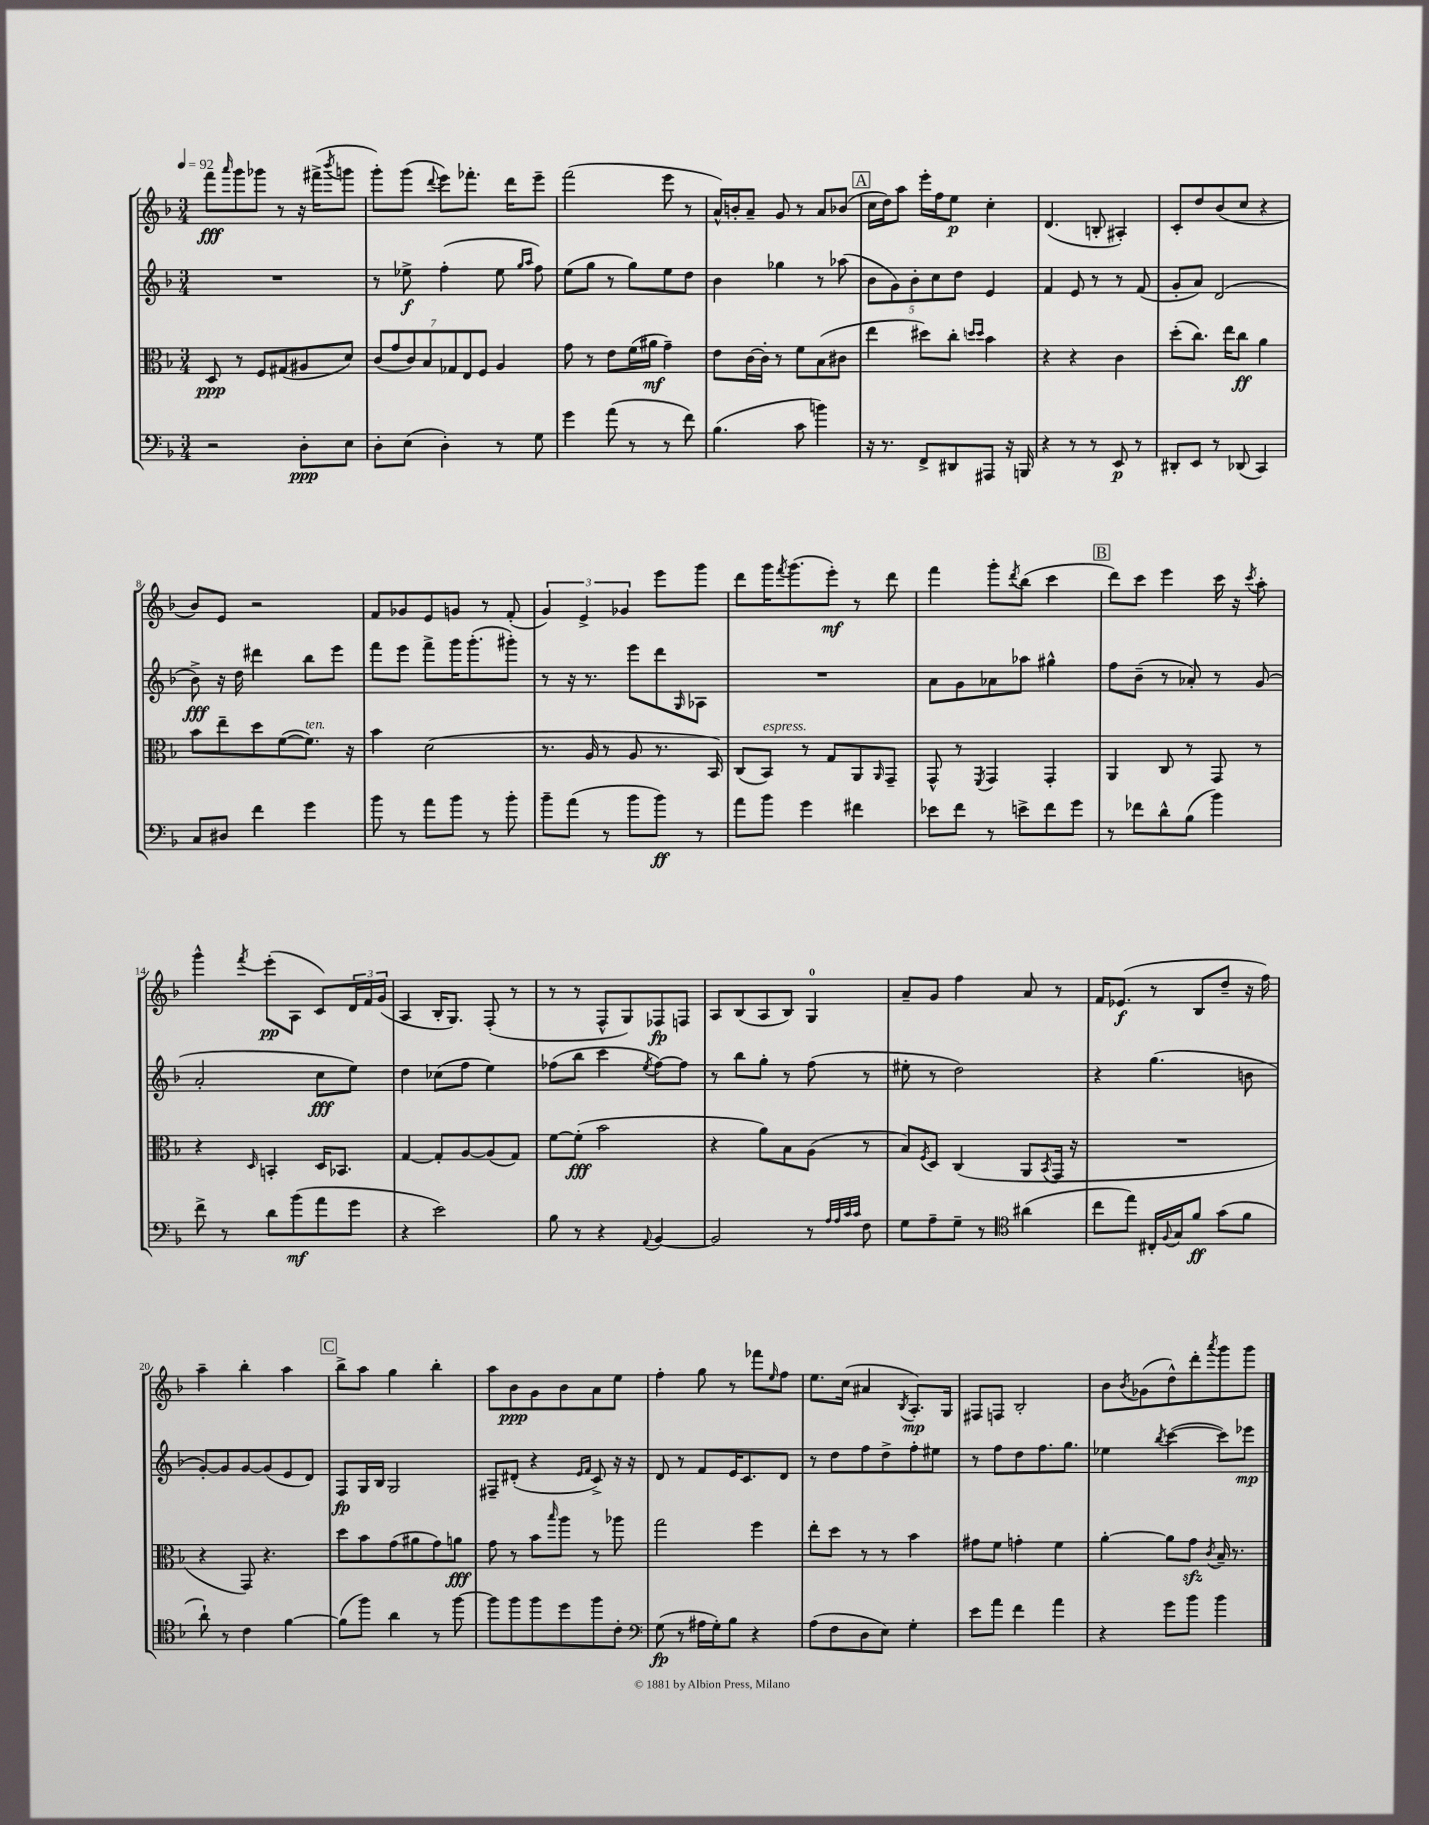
<<
\new StaffGroup <<
\new Staff = "s0" {
    \clef treble \key f \major \numericTimeSignature \time 3/4 \tempo 4 = 92
    f'''8\fff \grace { a'''16 } g'''8 ges'''8 r8 r16 fis'''16->( \acciaccatura { bes'''8 } g'''8 |
    g'''8-.) g'''8( \appoggiatura { d'''8 } e'''8) fes'''8.-. d'''16 e'''8-- |
    f'''2( e'''8 r8 |
    a'16-^) b'16-. a'8-- g'8 r8 a'8 bes'8( |
    \mark \markup { \box "A" } c''16 d''16) a''8 e'''16-. f''16 e''8\p c''4-. |
    d'4.( b8-. ais4-.) |
    c'8-. d''8 bes'8( c''8 r4 |
    bes'8) e'8 r2 |
    f'8 ges'8 e'8 g'8 r8 f'8-.( |
    \tuplet 3/2 { g'4) e'4-> ges'4 } e'''8 g'''8 |
    d'''8 g'''16 \acciaccatura { f'''8 } g'''8.( e'''8-.\mf) r8 d'''8 |
    f'''4 g'''8-. \acciaccatura { d'''8 } bes''8( c'''4 |
    \mark \markup { \box "B" } d'''8) c'''8 e'''4 c'''16 r16 \acciaccatura { c'''8 } a''8-. |
    g'''4-^ \acciaccatura { f'''8 } e'''8-.\pp( a8 c'8) \tuplet 3/2 { d'16 f'16 g'16( } |
    a4 bes16-. g8.) f8-.( r8 |
    r8 r8 f8-^ g8) fes8\fp f8 |
    a8 bes8( a8 bes8) g4-0 |
    a'8-- g'8 f''4 a'8 r8 |
    f'16 ees'8.\f( r8 bes8 d''8-- r16 f''16) |
    a''4-- bes''4-. a''4 |
    \mark \markup { \box "C" } bes''8-> a''8 g''4 bes''4-. |
    a''8 bes'8\ppp g'8 bes'8 a'8 e''8 |
    f''4-. g''8 r8 fes'''8 \grace { e''16 } f''8 |
    e''8. c''16( ais'4 \acciaccatura { bes8 } a8.-.\mp) g16 |
    fis8 f8 bes2-. |
    bes'8 \acciaccatura { bes'8 } ges'8( d''8-^) d'''8-. \acciaccatura { a'''8 } g'''8 g'''8 \bar "|." |
}
\new Staff = "s1" {
    \clef treble \key f \major \numericTimeSignature \time 3/4
    R2. |
    r8 ees''8->\f f''4-.( ees''8 \grace { g''16 a''16 } f''8) |
    e''8( g''8 r8 g''8) e''8 d''8 |
    bes'4 ges''4 r8 aes''8( |
    \mark \markup { \box "A" } \tuplet 5/4 { bes'8 g'8) bes'8-. c''8 d''8 } e'4 |
    f'4 e'8 r8 r8 f'8( |
    g'8-. a'8) d'2( |
    bes'8->\fff) r16 d''16 dis'''4 bes''8 e'''8 |
    f'''8 e'''8 f'''8-> g'''16 g'''8.-.( gis'''8-.) |
    r8 r16 r8. e'''8 d'''8 \grace { g16 } aes8 |
    R2. |
    a'8 g'8 aes'8 aes''8 gis''4-^ |
    \mark \markup { \box "B" } f''8 bes'8--( r8 aes'8-.) r8 g'8( |
    a'2-. c''8\fff e''8) |
    d''4 ces''8( f''8 e''4) |
    fes''8( bes''8 c'''4 \acciaccatura { e''8 } fes''8~) fes''8 |
    r8 bes''8 g''8-. r8 f''8( r8 |
    eis''8-. r8 d''2) |
    r4 g''4.( b'8 |
    g'8~-.) g'8 g'8~ g'8( e'8 d'8) |
    \mark \markup { \box "C" } f8\fp g16 bes16 g2 |
    fis8-- dis'8-.( r4 \grace { e'16 f'16 } c'8->) r16 r16 |
    d'8 r8 f'8 e'16 c'8. d'8 |
    r8 d''8 f''8 d''8-> f''8-. eis''8 |
    r8 f''8 d''8 f''8. g''8. |
    ees''4 \acciaccatura { bes''8 } c'''4~( c'''8) ees'''8\mp \bar "|." |
}
\new Staff = "s2" {
    \clef alto \key f \major \numericTimeSignature \time 3/4
    d8\ppp r8 f8 gis8( ais8 d'8) |
    \tuplet 7/4 { c'8( g'8 c'8) bes8 ges8 e8 f8 } a4 |
    g'8 r8 e'8 f'16( ais'16\mf g'4--) |
    e'8 c'16~ c'16-. r8 f'8 bes8( cis'8 |
    \mark \markup { \box "A" } e''4 dis''8) c''8-. \grace { d''16 d''16 } bes'4 |
    r4 r4 c'4 |
    d''8-.( c''8.) e''16 c''8\ff a'4 |
    bes'8 e''8-- d''8 f'8~( f'8.^\markup { \italic "ten." }) r16 |
    bes'4 d'2( |
    r8. a16 r8 a8 r8. bes,16) |
    c8( bes,8^\markup { \italic "espress." }) r8 g8 a,8 \grace { a,16 } g,8-- |
    g,8-^ r8 \acciaccatura { f,8 } g,4 g,4-. |
    \mark \markup { \box "B" } a,4 c8 r8 g,8 r8 |
    r4 \grace { d16 } b,4-. d16 bes,8. |
    g4~ g8-. a8~ a8( g8) |
    f'8~ f'8-.\fff( bes'2 |
    r4 a'8) bes8 a8( r8 |
    bes8) \acciaccatura { f8 } d8 c4( a,8 \acciaccatura { bes,8 } g,16 r16 |
    R2. |
    r4 g,8) r4. |
    \mark \markup { \box "C" } d''8 bes'8 g'8( ais'8 g'8) a'8\fff |
    g'8 r8 bes'8 \grace { bes''16 } a''8 r8 aes''8 |
    g''2 f''4 |
    e''8-. d''8 r8 r8 bes'4 |
    gis'8 f'8 g'4-. f'4 |
    a'4~-. a'8 g'8\sfz \acciaccatura { c'8 } bes16-- r8. \bar "|." |
}
\new Staff = "s3" {
    \clef bass \key f \major \numericTimeSignature \time 3/4
    r2 d8-.\ppp e8 |
    d8-. e8( d4-.) r8 g8 |
    g'4 a'8( r8 r8 f'8) |
    bes4.( c'8 b'4) |
    \mark \markup { \box "A" } r16 r8. f,8-> dis,8 ais,,8 r16 b,,16 |
    r4 r8 r8 e,8\p r8 |
    dis,8-. e,8 r8 des,8( c,4) |
    c8 dis8 f'4 g'4 |
    bes'8 r8 a'8 bes'8 r8 bes'8-. |
    bes'8-- a'8( r8 bes'8 bes'8\ff) r8 |
    a'8 bes'8 g'4 fis'4 |
    ees'8 f'8 r8 e'8-> f'8 g'8 |
    \mark \markup { \box "B" } r8 fes'8 d'8-^ bes8( bes'4) |
    f'8-> r8 d'8 bes'8\mf( a'8 g'8 |
    r4 e'2) |
    bes8 r8 r4 \appoggiatura { a,8 } bes,4~ |
    bes,2 r8 \grace { a32 a32 c'32 c'32 } f8 |
    g8 a8-- g8-- r8 \clef tenor ais'4( |
    c''8 e''8) cis16-. \appoggiatura { f8 } g16 f'8\ff g'8( f'8 |
    a'8-!) r8 c'4 f'4~ |
    \mark \markup { \box "C" } f'8( f''8) a'4 r8 f''8~ |
    f''8 f''8 f''8 d''8 f''8 c'8-. |
    \clef bass g8\fp( r8 ais16 g16-.) bes8 r4 |
    a8( f8 d8 e8) g4-. |
    e'8 a'8 f'4 a'4 |
    r4 g'8 bes'8 bes'4 \bar "|." |
}
>>
>>
